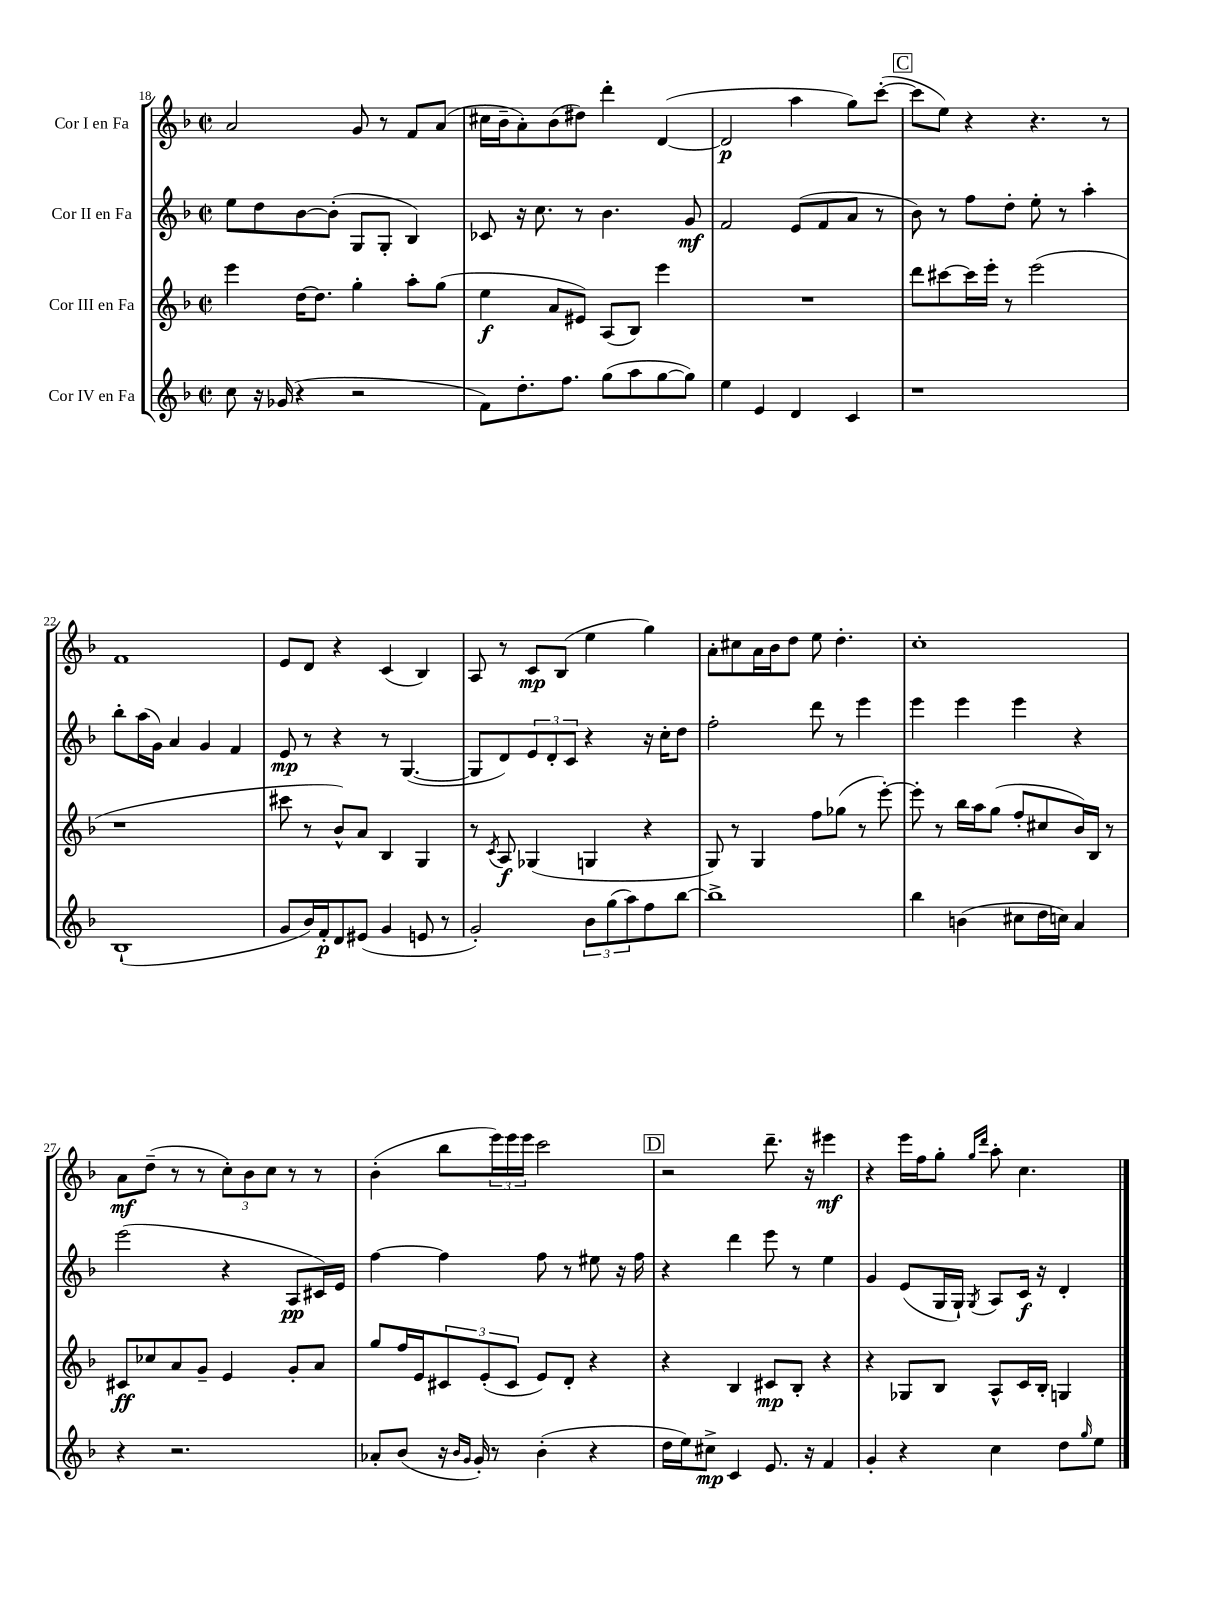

**kern	**kern	**kern	**kern
*staff4	*staff3	*staff2	*staff1
*clefG2	*clefG2	*clefG2	*clefG2
*k[b-]	*k[b-]	*k[b-]	*k[b-]
*M2/2	*M2/2	*M2/2	*M2/2
*met(c|)	*met(c|)	*met(c|)	*met(c|)
8cc	4eee	8ee	2a
16r	.	8dd	.
(16g-	.	.	.
4r	[16dd	[8b-	.
.	8.dd]	.	.
.	.	(8b-']	.
2r	4gg'	8G	8g
.	.	8G'	8r
.	8aa'	4B-)	8f
.	(8gg	.	(8a
=	=	=	=
8f)	4ee	8c-	16cc#
.	.	.	16b-~
8.dd'	.	16r	8a')
.	.	8.cc	.
.	8a	.	(8b-
8.ff	.	.	.
.	8e#)	8r	8dd#)
(8gg	(8A	4.b-	4ddd'
8aa	8B-)	.	.
[8gg	4eee	.	([4d
8gg])	.	8g	.
=	=	=	=
4ee	1r	2f	2d]
4e	.	.	.
4d	.	(8e	4aa
.	.	8f	.
4c	.	8a	8gg)
.	.	8r	([8ccc'
=	=	=	=
1r	8ddd	8b-)	8ccc]
.	[8ccc#	8r	8ee)
.	16ccc#]	8ff	4r
.	16eee'	.	.
.	8r	8dd'	.
.	(2eee	8ee'	4.r
.	.	8r	.
.	.	4aa'	.
.	.	.	8r
=	=	=	=
(1B-`	1r	8bb-'	1f
.	.	(16aa	.
.	.	16g)	.
.	.	4a	.
.	.	4g	.
.	.	4f	.
=	=	=	=
8g	8ccc#	8e	8e
16b-)	8r	8r	8d
16f'	.	.	.
8d	8b-^^)	4r	4r
(8e#	8a	.	.
4g	4B-	8r	(4c
.	.	([4.G	.
8e	4G	.	4B-)
8r	.	.	.
=	=	=	=
2g')	8r	8G]	8A
.	8qc	.	.
.	8A	8d)	8r
.	(4G-	12e	8c
.	.	12d'	.
.	.	.	(8B-
.	.	12c	.
12b-	4G	4r	4ee
(12gg	.	.	.
12aa)	.	.	.
8ff	4r	16r	4gg)
.	.	16cc'	.
[8bb-	.	8dd	.
=	=	=	=
1bb-^]	8G)	2ff'	8a'
.	8r	.	8cc#
.	4G	.	16a
.	.	.	16b-
.	.	.	8dd
.	8ff	8ddd	8ee
.	(8gg-	8r	4.dd'
.	8r	4eee	.
.	[8eee')	.	.
=	=	=	=
4bb-	8eee']	4eee	1cc'
.	8r	.	.
(4b	16bb-	4eee	.
.	16aa	.	.
.	(8gg	.	.
8cc#	8ff'	4eee	.
16dd	8cc#	.	.
16cc)	.	.	.
4a	16b-)	4r	.
.	16B-	.	.
.	8r	.	.
=	=	=	=
4r	8c#	(2eee	8a
.	8cc-	.	(8dd~
2.r	8a	.	8r
.	8g~	.	8r
.	4e	4r	12cc')
.	.	.	12b-
.	.	.	12cc
.	8g'	8A	8r
.	8a	16c#)	8r
.	.	16e	.
=	=	=	=
8a-'	8gg	[4ff	(4b-'
(8b-	16ff	.	.
.	16e	.	.
16r	12c#	4ff]	8bb-
16qqb-	.	.	.
16qqg	.	.	.
16g')	.	.	.
.	(12e'	.	.
8r	.	.	24eee)
.	12c#	.	24eee
.	.	.	24eee
(4b-'	8e)	8ff	2ccc
.	8d'	8r	.
4r	4r	8ee#	.
.	.	16r	.
.	.	16ff	.
=	=	=	=
16dd	4r	4r	2r
16ee)	.	.	.
8cc#^	.	.	.
4c	4B-	4ddd	.
8.e	8c#	8eee	8.ddd~
.	8B-'	8r	.
16r	.	.	16r
4f	4r	4ee	4eee#
=	=	=	=
4g'	4r	4g	4r
4r	8G-	(8e	16eee
.	.	.	16ff
.	8B-	16G	8gg'
.	.	16G`)	.
.	.	.	16qqgg
.	.	8qG	16qqddd
4cc	8A^^	8A	8aa'
.	16c	16c	4.cc
.	16B-'	16r	.
8dd	4G	4d'	.
16qqgg	.	.	.
8ee	.	.	.
==	==	==	==
*-	*-	*-	*-
